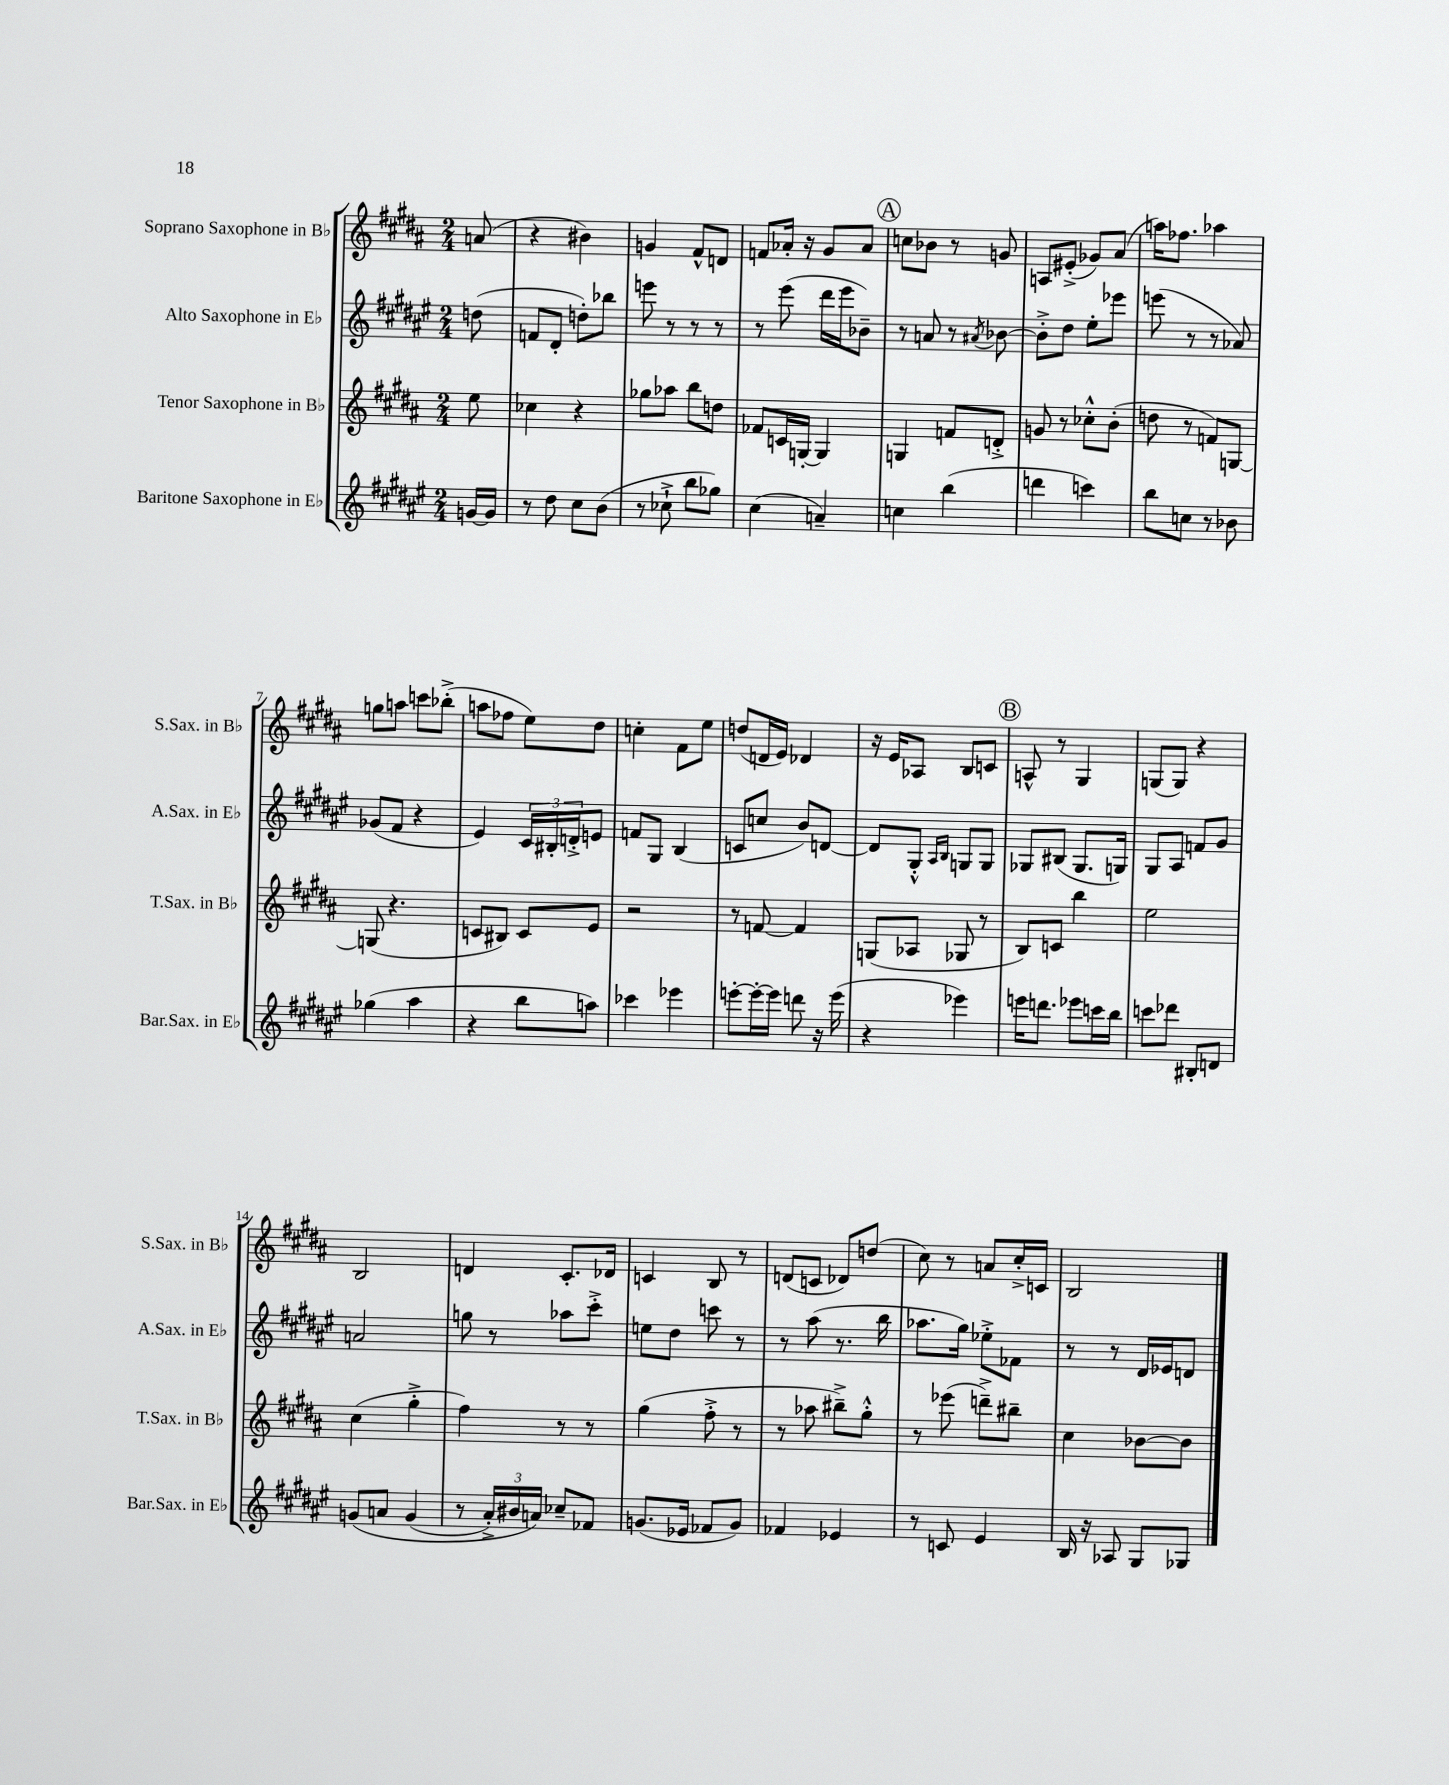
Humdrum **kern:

**kern	**kern	**kern	**kern
*staff4	*staff3	*staff2	*staff1
*clefG2	*clefG2	*clefG2	*clefG2
*k[f#c#g#d#a#e#]	*k[f#c#g#d#a#]	*k[f#c#g#d#a#e#]	*k[f#c#g#d#a#]
*M2/4	*M2/4	*M2/4	*M2/4
[16g	8ee	(8dd	(8a
16g]	.	.	.
=	=	=	=
8r	4cc-	8f	4r
8dd#	.	8d#'	.
8cc#	4r	8dd')	4b#)
(8b	.	8bb-	.
=	=	=	=
8r	8gg-	8eee	4g
8cc-`^	8aa-	8r	.
8bb	8bb	8r	8f#^^
8gg-)	8dd	8r	8d
=	=	=	=
(4cc#	8f-	8r	8f
.	16c	(8eee#	16a-'
.	[16G'	.	16r
4a~)	4G]	16ddd#	8g#
.	.	16eee#	.
.	.	8b-~)	8a-
=	=	=	=
4cc	4G	8r	8cc
.	.	8a	8b-
(4bb	8f	8r	8r
.	.	8qa#	.
.	8d'^	[8b-	8g
=	=	=	=
4ddd	8g	8b-'^]	8A
.	8r	8dd#	(8e#'^
4ccc)	8cc-'^^	8ee#'	8g-)
.	(8b'	8eee-	(8a#
=	=	=	=
8bb	8dd	(8eee	16aa)
.	.	.	8.ff-
8cc	8r	8r	.
8r	8f)	8r	4aa-
8b-	[8G	8a-)	.
=	=	=	=
(4gg-	(8G]	(8g-	8gg
.	4.r	8f#	8aa
4aa#	.	4r	8ccc
.	.	.	(8bb-'^
=	=	=	=
4r	8c	4e#)	8aa
.	8B#)	.	8ff-
8bb	8c	24c#	8ee)
.	.	24B#'	.
.	.	24d'^	.
8aa)	8e	8e	8dd#
=	=	=	=
4ccc-	2r	8f	4cc'
.	.	8G#	.
4eee-	.	(4B	8f#
.	.	.	8ee
=	=	=	=
[8eee'	8r	8c	(8dd
16eee'_	[8f	8cc	16d
16eee]	.	.	16e)
8ddd	4f]	8b)	4d-
16r	.	[8d	.
(16eee	.	.	.
=	=	=	=
4r	(8G	8d]	16r
.	.	.	16e
.	8A-	8G#'^^	8A-
.	.	16qqA#	.
.	.	16qqB	.
4eee-)	8G-	8G	8B
.	8r	8G	8c
=	=	=	=
16eee	8B)	8G-	8A^^
8.ddd	.	.	.
.	8c	(8B#	8r
8eee-	4bb	8.G-	4G#
16ccc	.	.	.
16bb	.	16G)	.
=	=	=	=
8ccc	2ee	8G#	(8G
8ddd-	.	8A#	8G)
8B#'	.	8f	4r
8d	.	8g#	.
=	=	=	=
&(8g	(4cc#	2a	2B
8a	.	.	.
(4g	4gg#'^	.	.
=	=	=	=
8r	4ff#)	8gg	4d
24a#'^)	.	8r	.
24b#	.	.	.
24a&)	.	.	.
8cc-~	8r	8aa-	8.c#'
8f-	8r	8ccc#'^	.
.	.	.	16d-
=	=	=	=
(8.g	(4gg#	8ee	4c
.	.	8dd#	.
16e-	.	.	.
8f-	8ff#'^	8ccc	8B
8g)	8r	8r	8r
=	=	=	=
4f-	8r	8r	(8d
.	8aa-	(8aa#	8c
4e-	8bb#~^)	8.r	8d-)
.	8gg#'^^	.	(8dd
.	.	16bb	.
=	=	=	=
8r	8r	8.aa-	8cc#)
8c	(8eee-	.	8r
.	.	16gg#)	.
4e#	8ddd~^)	8ee-'^	8a
.	8bb#~	8f-	16cc#'^
.	.	.	16c
=	=	=	=
16B	4cc#	8r	2B
16r	.	.	.
8A-	.	8r	.
8G#	[8b-	16d#	.
.	.	16e-	.
8G-	8b-]	8d	.
==	==	==	==
*-	*-	*-	*-
